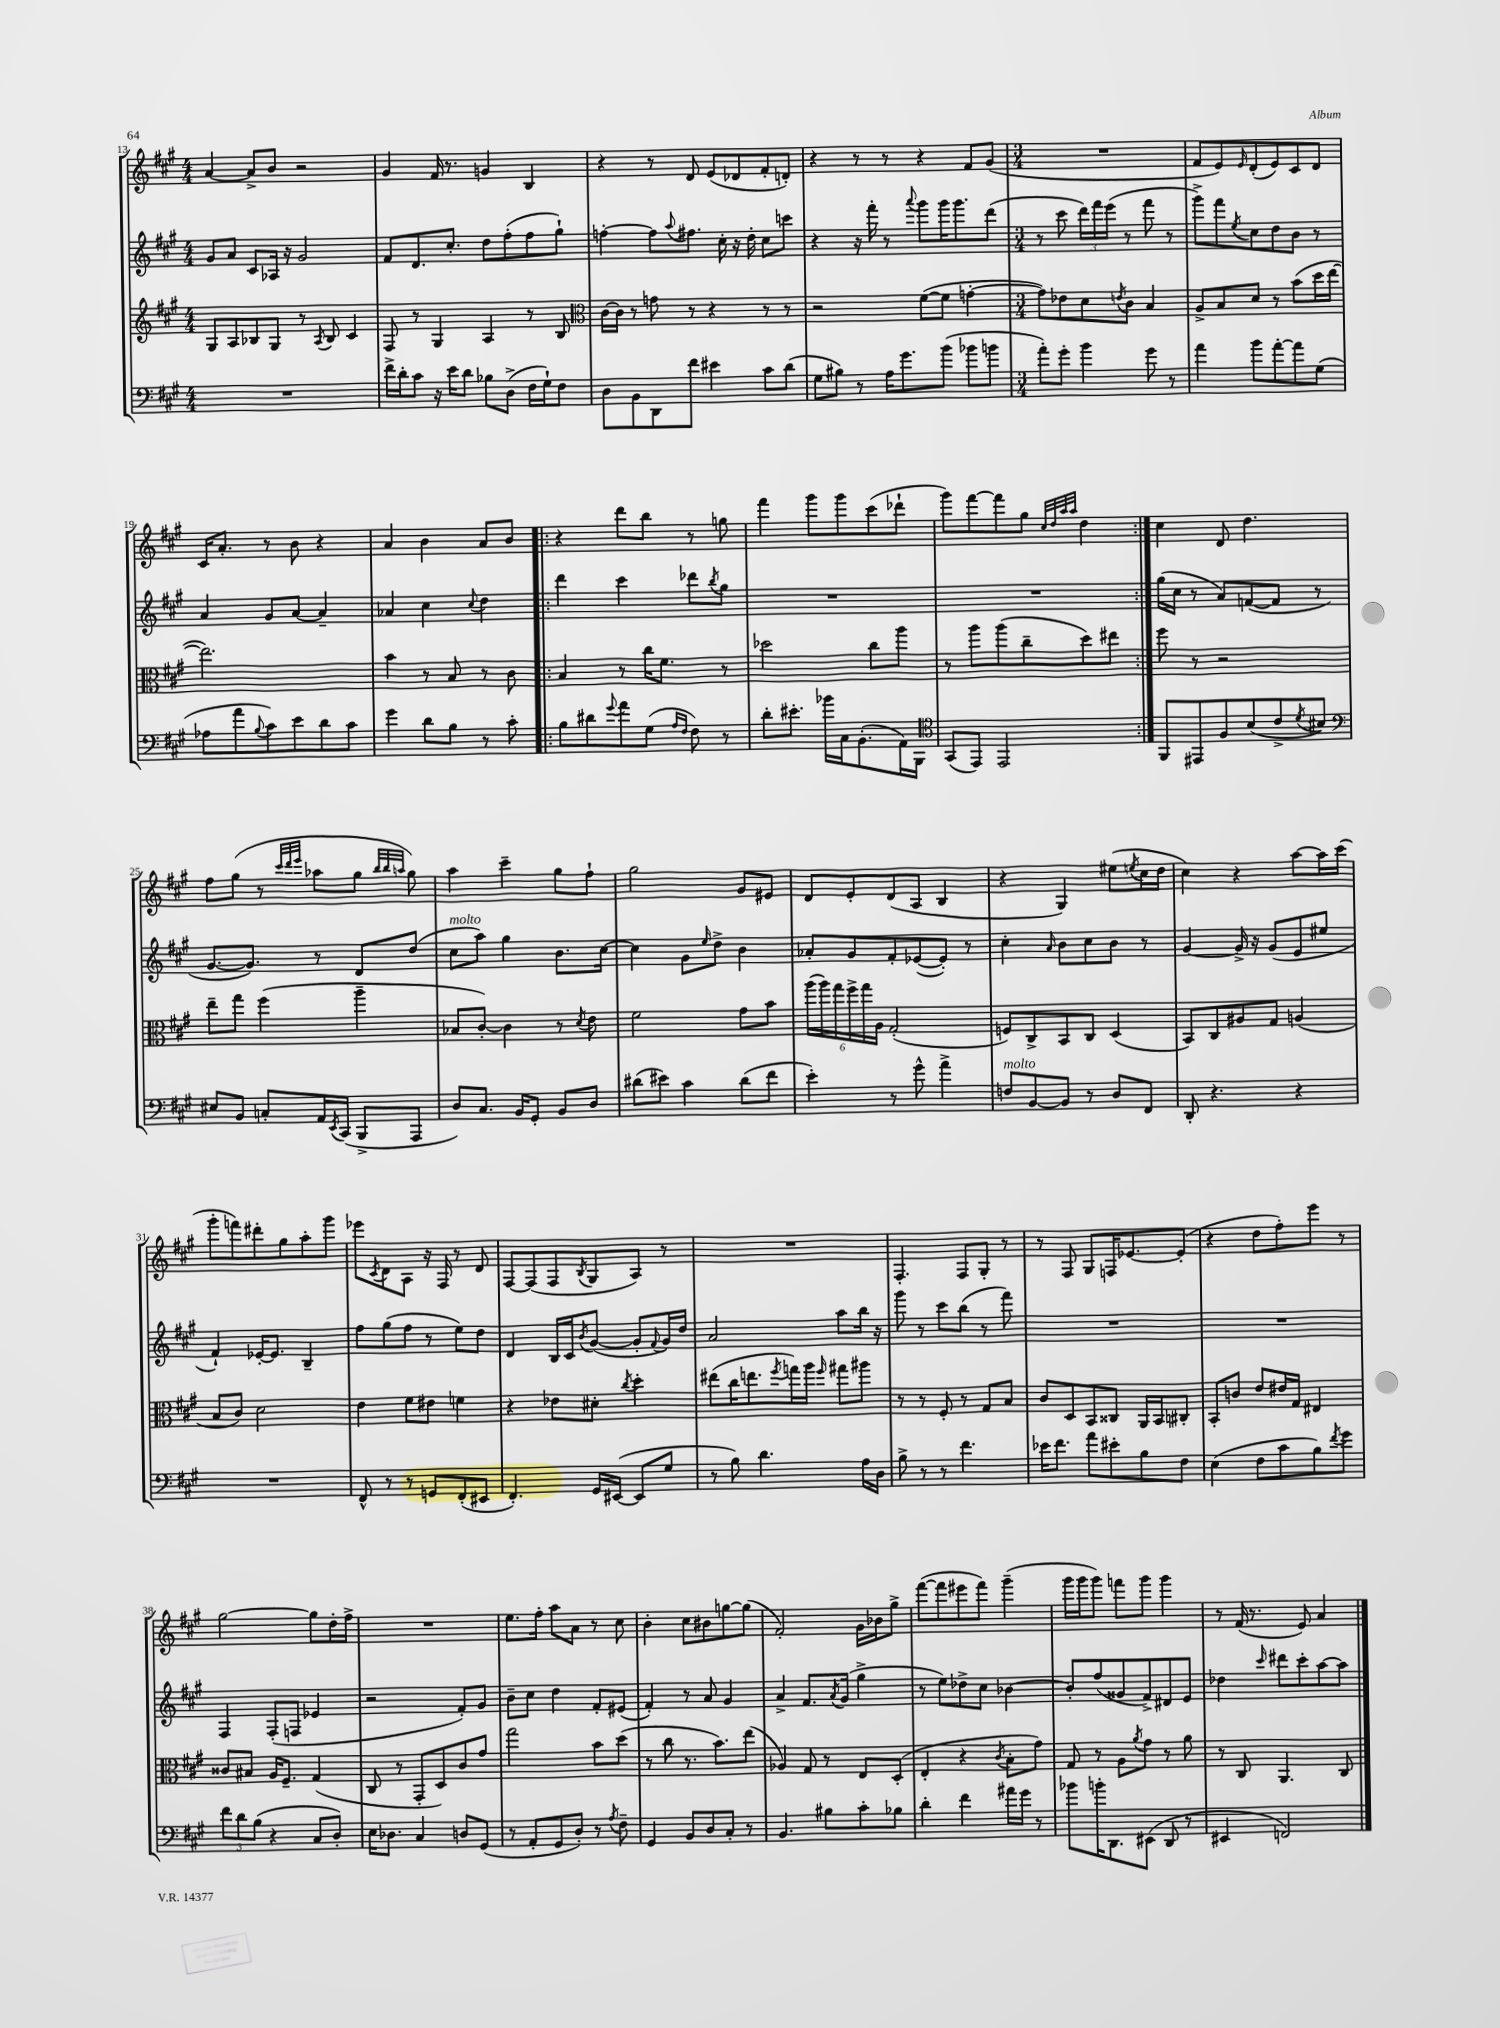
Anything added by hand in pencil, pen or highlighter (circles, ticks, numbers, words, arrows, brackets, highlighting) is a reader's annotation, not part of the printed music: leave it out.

**kern	**kern	**kern	**kern
*staff4	*staff3	*staff2	*staff1
*clefF4	*clefG2	*clefG2	*clefG2
*k[f#c#g#]	*k[f#c#g#]	*k[f#c#g#]	*k[f#c#g#]
*M4/4	*M4/4	*M4/4	*M4/4
1r	8G#	8g#	[4a
.	8A	8a	.
.	8B-	8c#	8a^]
.	8G#	16A-	8b
.	.	16r	.
.	8r	2g#	2r
.	8qA	.	.
.	8B-	.	.
.	4c#	.	.
=	=	=	=
16f#^	8F#	8f#	4g#
16d'	.	.	.
8c#	8r	8.d	.
16r	4G#	.	16f#
16e	.	8.cc#'	8.r
8d	.	.	.
8B-	4A	8dd	4g
(8D^	.	(8ff#'	.
16F#	8r	8ff#	4B
16G#`)	.	.	.
8F#	8B	8gg#`)	.
=	=	=	=
*	*clefC3	*	*
8D	[16c#	[4ff'	4r
.	16c#]	.	.
8BB	8r	.	.
8DD	8g	8ff]	8r
.	.	8qqaa	.
8f#	8r	8.ff#	8d
4e#	4r	.	(8e
.	.	16cc#'	.
.	.	16r	8d-
.	.	16dd'	.
8c#	8r	8cc#	8f#'
(8d	8r	8ccc	8d')
=	=	=	=
8G#	2r	4r	4r
8B#)	.	.	.
8r	.	16r	8r
.	.	16fff#'	.
16A	.	8r	8r
8.g#	.	.	.
.	.	8qqaaa	.
.	([8f#	8ggg#	4r
(8b	8f#]	16ggg#	.
.	.	8.ggg#	.
8b-	[4g'	.	8f#
8b	.	(8ddd	(8g#
=	=	=	=
*M3/4	*M3/4	*M3/4	*M3/4
8a')	8g])	8r	2.r
8g#'	8e-	8ccc#	.
4b	8d	24ddd)	.
.	.	24fff#	.
.	.	(24eee	.
.	8qe	.	.
.	8c#	8r	.
8g#	4B	8fff#	.
8r	.	8r	.
=	=	=	=
4a	8A^	8ggg#^)	8f#
.	8B	8fff#	8e)
.	.	8qee	16qqe
8b	8d	8cc#	(8d'
[8a'	8r	8dd	8e)
8a]	(8b	8b	8c#
(8G#	16dd	8r	8d
.	[16ee	.	.
=	=	=	=
8A-	2.ee])	4a	16c#
.	.	.	8.a'
8a	.	.	.
8qqB	.	.	.
8c#)	.	8g#	8r
8e	.	[8a	8b
8d	.	4a~]	4r
8c#	.	.	.
=	=	=	=
4g#	4b	4a-	4a
8d	8r	4cc#	4b
8B	8B	.	.
.	.	8qqcc#	.
8r	8r	4dd	8a
8c#'	8c#	.	8b
=!|:	=!|:	=!|:	=!|:
8B	4B	4ddd	4r
8d#	.	.	.
8qqg#	.	.	.
8a	8r	4ccc#	8ddd
(8G#	16cc#	.	8bb
.	8.f#	.	.
16qqA	.	.	.
16qqF#	.	.	.
8F#)	.	8ddd-	8r
.	.	8qbb	.
8r	8r	8gg#	8gg
=	=	=	=
8d'	2dd-	2.r	4fff#
8.e#'	.	.	.
.	.	.	8ggg#
16b-	.	.	.
16C#	.	.	8ggg#
(8.BB'	.	.	.
.	8cc#	.	(8ccc#
16AA)	8aa	.	8ddd-`
16BBB	.	.	.
=	=	=	=
*clefC4	*	*	*
(8GG#	8r	2.r	8ggg#)
8EE)	8aa	.	[8fff#
2EE	(8aa	.	8fff#]
.	8cc#~	.	8gg#
.	.	.	32qqcc#
.	.	.	32qqdd
.	.	.	32qqaa
.	.	.	32qqaa
.	8dd)	.	4dd
.	8ee#	.	.
=:|!	=:|!	=:|!	=:|!
8FF#	8ff#	(16gg#	4cc#
.	.	16cc#	.
8EE#	8r	8r	.
8F#	2r	8a)	8d
(8B	.	([8f	4.dd
8c#^	.	8f]	.
8qd	.	.	.
8B#)	.	8r	.
=	=	=	=
*clefF4	*	*	*
8E#	8ee~	[8.g#	8ff#
8BB	8gg#	.	(8gg#
.	.	8.g#])	.
8C'	(4ff#	.	8r
.	.	.	32qqccc#
.	.	.	32qqddd
.	.	.	32qqeee
16AA	.	8r	8aa-
8qEE	.	.	.
(16CC#	.	.	.
8BBB^	4aa~	8d	8gg#
.	.	.	32qqbb
.	.	.	32qqbb
.	.	.	32qqaa
8AAA	.	(8dd	8gg#)
=	=	=	=
8D)	8B-	8cc#	4aa
8.C#	[8c#')	8aa)	.
.	4c#]	4gg#	4ccc#~
16BB	.	.	.
8GG#'	.	.	.
8BB	8r	8.b	8gg#
.	8qd	.	.
8D	8e	.	8ff#`
.	.	[16cc#	.
=	=	=	=
(8d#	2f#	4cc#]	2gg#
8e#)	.	.	.
4c#	.	8g#	.
.	.	16qqee	.
.	.	8dd^	.
(8d#	8g#	4b	8g#
8f#	8b	.	8e#
=	=	=	=
4e')	(24aa	8a-'	8d
.	24aa)	.	.
.	24gg#	.	.
.	24ff#^	8g#	8e'
.	24gg#	.	.
.	24A	.	.
8r	(2G#'	8f#'	(8d
8g#^^	.	([8e-	8A
4a^	.	8e-'])	4B
.	.	8r	.
=	=	=	=
8F	8F)	4cc#'	4r
[8BB	8C#^	.	.
.	.	16qqa	.
8BB]	8BB	8b	4G#)
8r	8C#	8cc#	.
8D	(4D	8b	(8ee#
.	.	.	8qee
8FF#	.	8r	16cc#
.	.	.	16dd
=	=	=	=
8DD'	8BB)	[4g#	4cc#)
4.r	8C#	.	.
.	8A#	16g#^]	4r
.	.	16r	.
.	8G#	(8g#	.
4r	(4A	8e	[8aa
.	.	8ee#	16aa]
.	.	.	(16ccc#
=	=	=	=
2.r	8B	4f#`)	8ggg#'
.	8c#)	.	8fff)
.	2d	[16e-'	8ddd#'
.	.	8.e-]	.
.	.	.	8gg#
.	.	4B~	8aa'
.	.	.	8ggg#
=	=	=	=
8FF#^^	4e	8ff#	8eee-
.	.	.	8qc#
8r	.	(8gg#	8d
8r	8f#	8ff#	8A
8GG	8e#	8r	16r
.	.	.	16F#
(8FF#'	4f	8ee)	8r
8EE#	.	8dd	8d
=	=	=	=
4.FF#')	4r	4d	[8F#
.	.	.	(8F#]
.	8e-	16B	8F#
.	.	16c#	.
.	.	8qb	8qB
16GG#	8d#'	([8g#	8G#
([16EE#	.	.	.
.	8qcc#	.	.
8EE#]	4dd'	8g#']	8A)
.	.	8qqf#	.
8G#	.	16g#)	8r
.	.	16dd	.
=	=	=	=
8r	(8ee#	2a	2.r
8B)	16cc#	.	.
.	8.ee	.	.
4.d	.	.	.
.	8qff#	.	.
.	16gg)	.	.
.	16aa	.	.
.	16qqff#	.	.
.	8gg#	8aa	.
16A	8aa#	16bb	.
16D	.	16r	.
=	=	=	=
8B^	8r	8ggg#	4.F#'
8r	8r	8r	.
8r	8F#'	8ccc#	.
4.f#	8r	(8bb	8F#
.	8G#	8r	8G#'
.	8B	8fff#)	8r
=	=	=	=
16e-	8c#	2.r	8r
8.f#	.	.	.
.	8D	.	8F#
8a	8BB	.	8G#
8e#'	8C##	.	16F
.	.	.	[8.e-
8B	16AA	.	.
.	16BB	.	.
8F#	8C#'	.	(8e-']
=	=	=	=
(4E	8BB'	2.r	4r
.	8c	.	.
8F#	8e	.	8dd
8c#	16e#	.	8ff#')
.	16G#	.	.
8B)	4E#	.	8eee
8qf#	.	.	.
8g#	.	.	8r
=	=	=	=
12f#	8c##	4F#	[2gg#
12d	.	.	.
.	8B#	.	.
(12B	.	.	.
4r	16A	(8F#'	.
.	8.F#~	.	.
.	.	8F	.
8C#	(4G#	4e-	8gg#]
8D')	.	.	16dd'
.	.	.	16ff#^
=	=	=	=
16E	8C#	2r	2.r
8.D-	.	.	.
.	8r	.	.
4C#	8GG#'	.	.
.	8D)	.	.
8D	8c#	8f#')	.
(8GG#	8g#	8g#	.
=	=	=	=
8r	2gg#	8b~	8.ee
8AA'	.	8cc#	.
.	.	.	16ff#'
8GG#	.	4dd	8aa
8D')	.	.	8a
8r	8b	8f#'	8r
8qA	.	.	.
8F#~	(8dd	(8e#	8cc#
=	=	=	=
4GG#	8r	4f#')	4b'
.	8cc#	.	.
8BB	8.r	8r	8cc#
8D	.	8a	8b#
.	8.b)	.	.
8C#'	.	4g#	[8gg
8r	(8ee	.	(8gg]
=	=	=	=
4.BB	4A-)	4a^	2f#')
.	8G#	8.f#	.
8B#	8r	.	.
.	.	8qa	.
.	.	(16g#	.
8c#'	8E	4gg#^	16g#
.	.	.	16b-
8B-	(8D'	.	8gg#^
=	=	=	=
4d'	4E'	8r	([8fff#
.	.	8ee)	8fff#]
4f#	4r	8dd-^	8eee#
.	.	8cc#	8fff#)
.	8qc#	.	.
16a#	8B'	[4b-	(4ggg#~
16g#	.	.	.
8r	8g#)	.	.
=	=	=	=
8b-	8G#	8b-']	16ggg#
.	.	.	16ggg#
16b'	8r	(8ff#	8ggg#)
8.DD	.	.	.
.	8A	8g##	8fff
.	8qa	.	.
(8EE#	8g#	8f#^)	8ggg#
8DD	8r	8d#	4ggg#
8r	8a	8e	.
=	=	=	=
4EE#	8r	4dd-	8r
.	8C#	.	(16f#
.	.	.	8.r
.	.	16qqccc#	.
2FF)	4.AA	8ddd#	.
.	.	8ccc#'	8e)
.	.	[8aa	4a
.	8C#	8aa]	.
==	==	==	==
*-	*-	*-	*-
